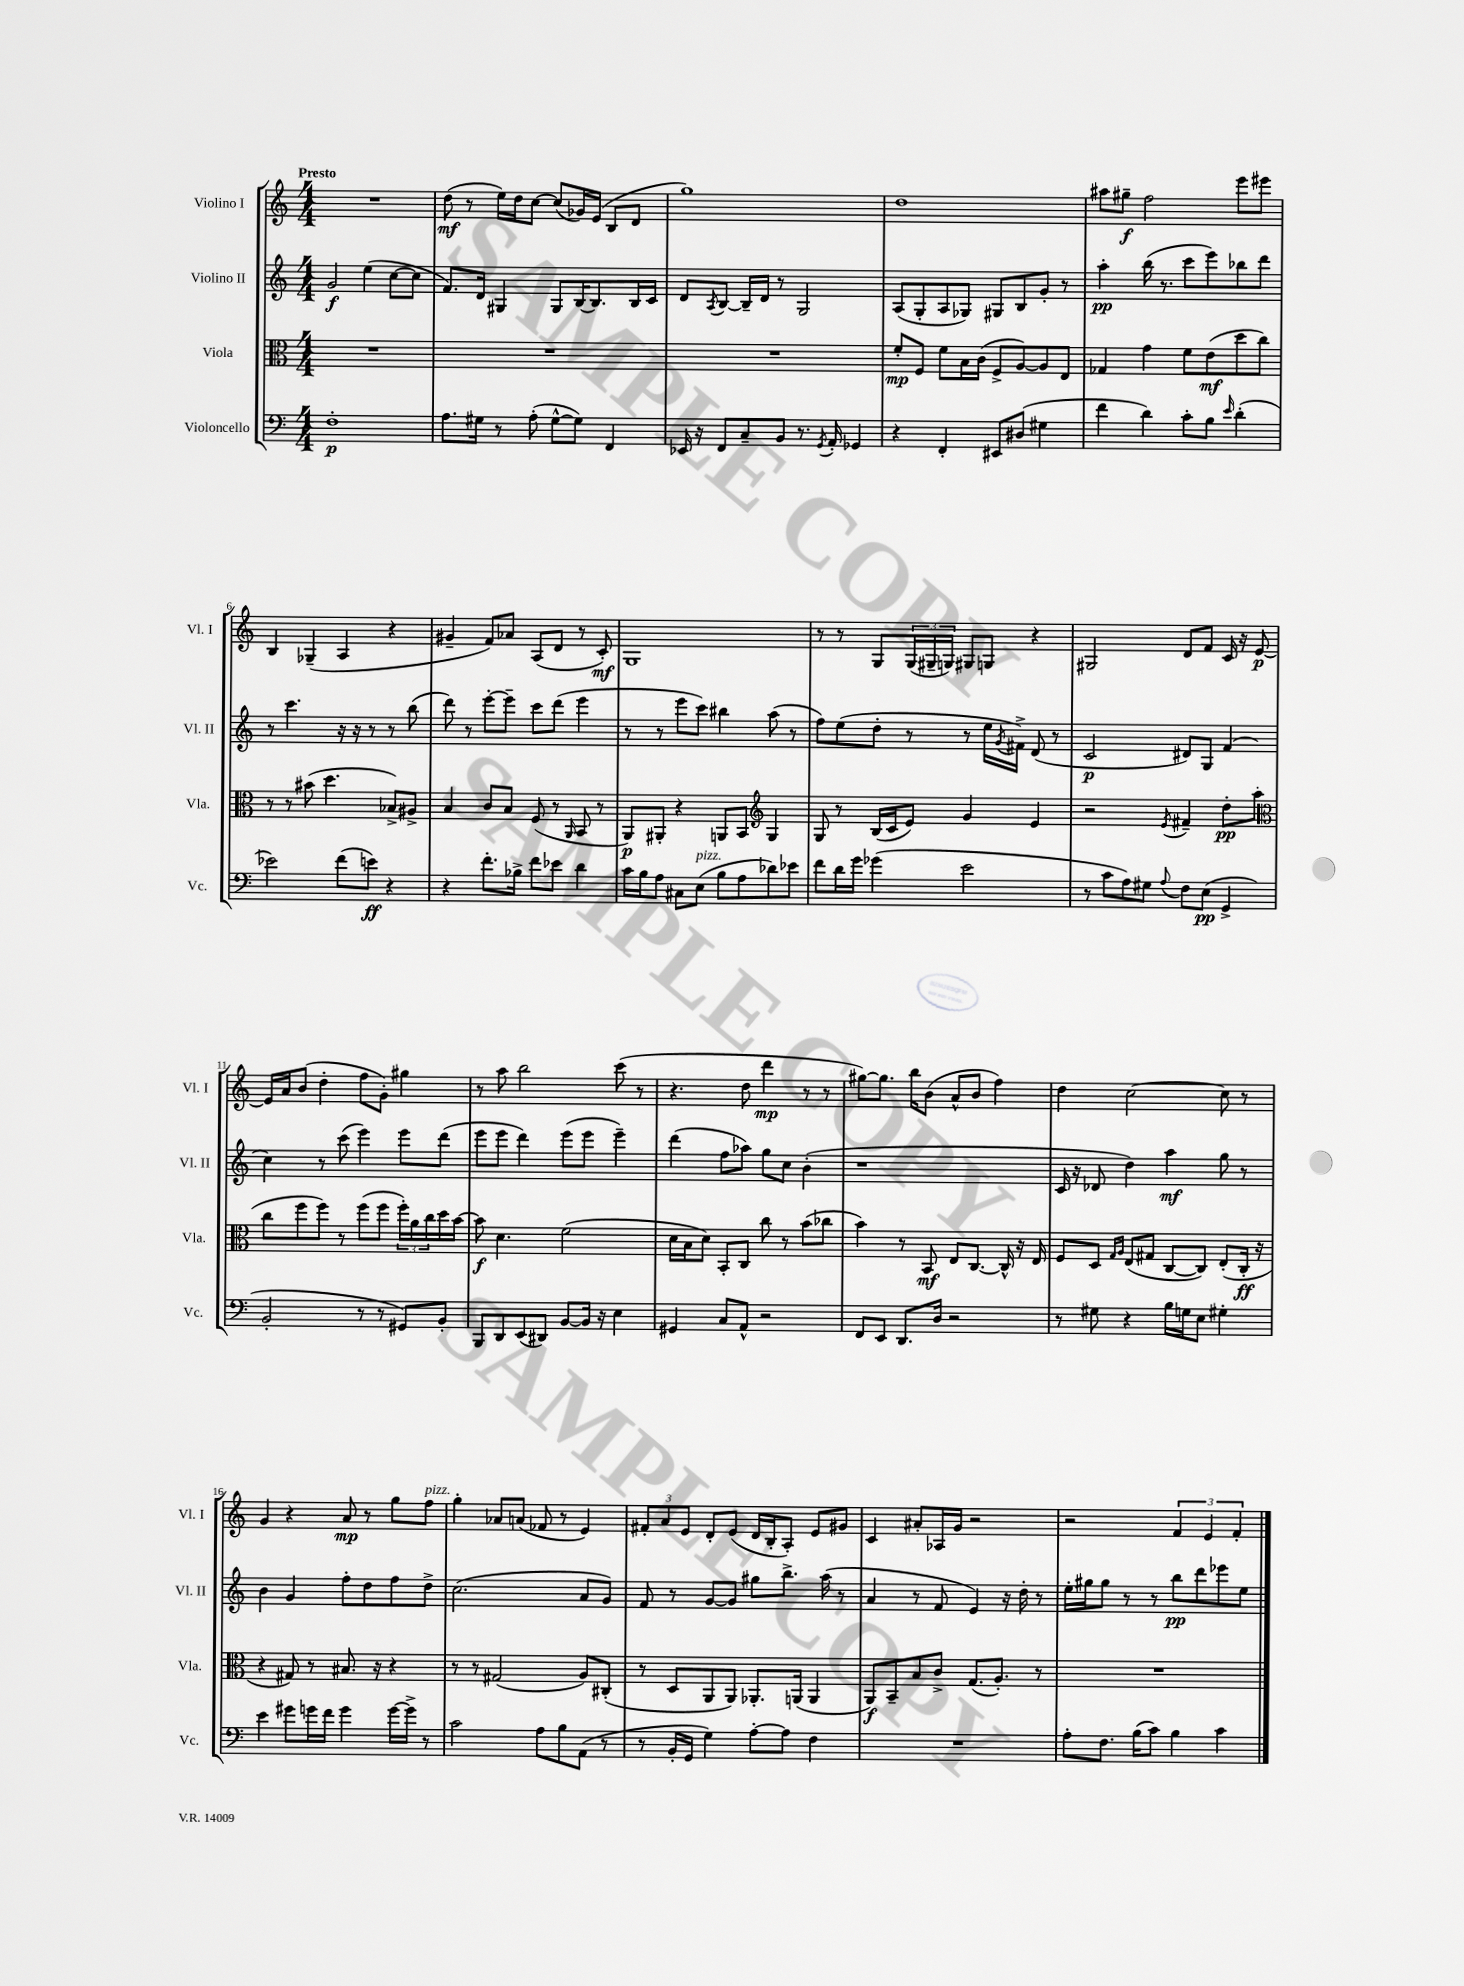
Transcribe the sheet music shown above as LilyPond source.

<<
\new StaffGroup <<
\new Staff = "s0" \with { instrumentName = "Violino I" shortInstrumentName = "Vl. I" } {
    \clef treble \key c \major \numericTimeSignature \time 4/4 \tempo "Presto"
    R1 |
    d''8\mf( r8 e''16) d''16 c''8~ c''8( ges'16) e'16( b8 d'8 |
    g''1) |
    d''1 |
    ais''8 gis''8--\f f''2 e'''8 eis'''8 |
    b4 ges4--( a4 r4 |
    gis'4-- f'8) aes'8 a8( d'8 r8 c'8-.\mf) |
    g1 |
    r8 r8 g8 \tuplet 3/2 { g16( gis16-- g16) } gis8 g8 r4 |
    gis2 d'8 f'8 c'16 r16 e'8~\p |
    e'16 a'16 b'8( d''4-. f''8 g'8-.) gis''4 |
    r8 a''8 b''2 c'''8( r8 |
    r4. d''8 d'''4\mp r8 r8 |
    gis''8~) gis''8. b''16 b'8( a'8-^ b'8 f''4) |
    d''4 c''2~ c''8 r8 |
    g'4 r4 a'8\mp r8 g''8 f''8^\markup { \italic "pizz." } |
    g''4-. aes'8 a'8( fes'8 r8 e'4) |
    \tuplet 3/2 { fis'8-. a'8 e'8 } d'8-. e'8( d'16 b16-. a8-.) e'8 gis'8 |
    c'4 ais'8-. aes16 g'16 r2 |
    r2 \tuplet 3/2 { f'4 e'4 f'4-. } \bar "|." |
}
\new Staff = "s1" \with { instrumentName = "Violino II" shortInstrumentName = "Vl. II" } {
    \clef treble \key c \major \numericTimeSignature \time 4/4
    g'2\f e''4( c''8~ c''8 |
    f'8.) d'16 gis4 gis8 b16~ b8. b16 c'16 |
    d'8 \acciaccatura { a8 } b8~ b16-- d'16 r8 g2 |
    a8( g8-. a8 ges8) gis8 b8 g'8-. r8 |
    a''4-.\pp b''16( r8. c'''8 e'''8) bes''8 d'''8 |
    r8 c'''4. r16 r16 r8 r8 b''8( |
    d'''8) r8 e'''8~-. e'''8-- c'''8 d'''8( e'''4 |
    r8 r8 e'''8 c'''8) bis''4 a''8( r8 |
    f''8) e''8( d''8-. r8 r8 e''16 \acciaccatura { g'8 } fis'16->) d'8( r8 |
    c'2\p dis'8) g8 f'4( |
    c''4) r8 c'''8( e'''4) e'''8 d'''8( |
    e'''8 e'''8 d'''4) e'''8( e'''8 e'''4--) |
    d'''4( f''8 aes''8) g''8 c''8 b'4-.( |
    r1 |
    c'16 r16 des'8 d''4) a''4\mf g''8 r8 |
    b'4 g'4 f''8-. d''8 f''8 d''8-> |
    c''2.( a'8 g'8) |
    f'8 r8 g'8~ g'8 gis''8 b''8.-> a''16( r8 |
    a'4 r8 f'8 e'4) r16 d''16-. r8 |
    e''16-. gis''16 gis''8 r8 r8 b''8\pp d'''8 ees'''8 e''8 \bar "|." |
}
\new Staff = "s2" \with { instrumentName = "Viola" shortInstrumentName = "Vla." } {
    \clef alto \key c \major \numericTimeSignature \time 4/4
    R1 |
    R1 |
    R1 |
    f'8-.\mp f8 f'8 b16 c'16( f8-> a8~) a8 e8 |
    ges4 g'4 f'8 e'8\mf( d''8 c''8) |
    r8 r8 bis'8( d''4. bes8->) ais8-> |
    b4 c'8 b8 f8( r8 \grace { a,16 } b,8 r8 |
    a,8\p) ais,8-. r4 a,8 b,8 \clef treble g4 |
    g8 r8 b16( c'16 e'8) g'4 e'4 |
    r2 \acciaccatura { e'8 } fis'4-- d''8-.\pp a''8( |
    \clef alto c''8 f''8 f''8) r8 f''8( f''8 \tuplet 3/2 { f''16-.) a'16 c''16 } d''16 b'16~ |
    b'8\f d'4. f'2( |
    d'16 b16 d'8) b,8-. c8 c''8 r8 b'8( ces''8 |
    b'4) r8 b,8\mf e8 c8.~ c16-^ r16 e16 |
    f8 d8 \grace { g16 a16 } e8( gis8 c8~ c8) e8-.( c16-.\ff r16 |
    r4 gis8) r8 bis8. r16 r4 |
    r8 r8 gis2( a8) cis8-.( |
    r8 d8 a,8 a,8) aes,8.-. a,16( a,4 |
    a,8\f) b,8-- b8 c'8-> g8.( a8.-.) r8 |
    R1 \bar "|." |
}
\new Staff = "s3" \with { instrumentName = "Violoncello" shortInstrumentName = "Vc." } {
    \clef bass \key c \major \numericTimeSignature \time 4/4
    f1-.\p |
    a8. gis16 r8 a8-.( gis8~-^ gis8) f,4 |
    ees,16 r16 f,8 c8-- b,8 r8. \acciaccatura { g,8 } a,16-. ges,4 |
    r4 f,4-. eis,8 dis8( gis4 |
    f'4 d'4) c'8-. b8 \grace { e'16 } d'4-.( |
    ees'2) f'8( e'8\ff) r4 |
    r4 f'8.-. bes16-> f'8 ees'8 d'4 |
    c'16 b16 a8 cis8 e8^\markup { \italic "pizz." }( b8 a8 des'8) ees'8 |
    f'8 d'16 g'16 ges'4( e'2 |
    r8 c'8 a8) gis8 \appoggiatura { a8 } f8 e8\pp( g,4-> |
    b,2-. r8 r8 gis,8) b,8-. |
    b,,8 d,8 e,8( dis,8) b,8~ b,16 r16 e4 |
    gis,4 c8 a,8-^ r2 |
    f,8 e,8 d,8. d16 r2 |
    r8 gis8 r4 b16 g16 e8 gis4-. |
    e'4 gis'8 g'16 f'16 g'4 g'16~ g'16-> r8 |
    c'2 a8 b8 a,8( r8 |
    r8 b,16-. g,16 g4) a8~-. a8 f4 |
    R1 |
    a8-. f8. b16( c'8) b4 c'4 \bar "|." |
}
>>
>>
